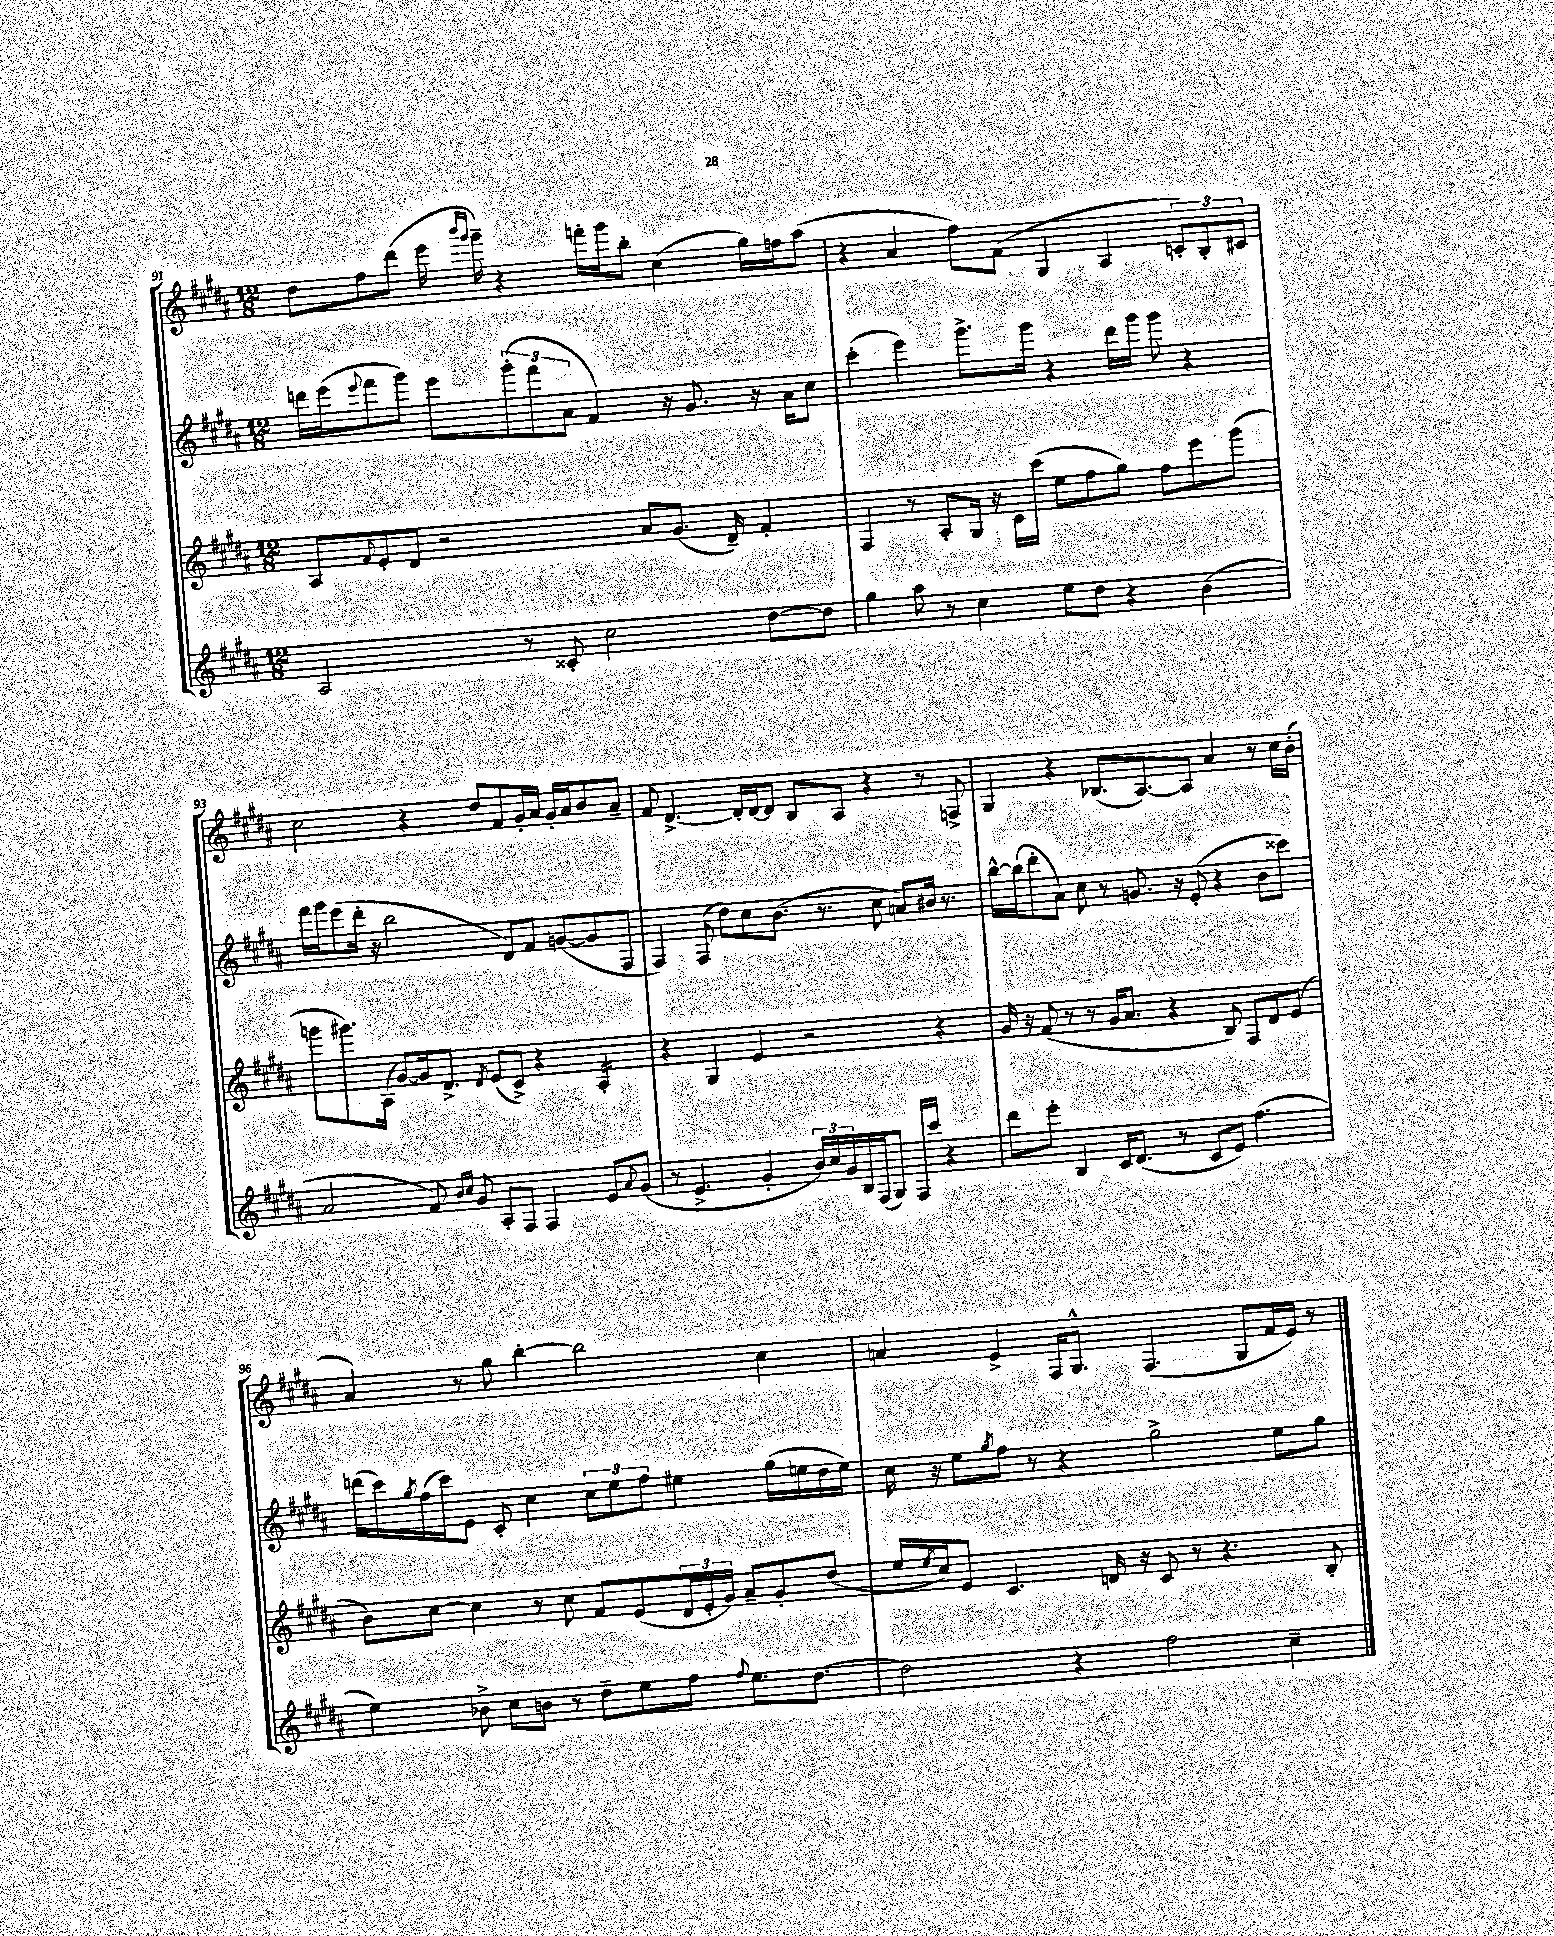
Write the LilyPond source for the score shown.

<<
\new StaffGroup <<
\new Staff = "s0" {
    \clef treble \key b \major \numericTimeSignature \time 12/8
    dis''8 fis''8 dis'''8( e'''16 \grace { b'''16 gis'''16 } gis'''16--) r4 f'''16-. gis'''16 b''8-. cis''4( gis''16) f''16 ais''8( |
    r4 ais'4 fis''8) fis'8( gis4 ais4 \tuplet 3/2 { c'8-.) b8-. cis'8 } |
    cis''2 r4 dis''8 fis'8 gis'16-. ais'16 gis'16-. ais'16 b'8 ais'8-- |
    fis'8 dis'4.~-> dis'16-. dis'16~ dis'8 b8 ais8 r4 r8 f8-> |
    gis4 r4 bes8.( ais8.~) ais8 ais'4 r8 cis''16 b'16-.( |
    ais'4) r8 gis''8 b''4~-. b''2 cis''4 |
    a'4 e'4-> fis16 gis8.-^ fis4.( gis8 fis'16 e'16) r8 \bar "|." |
}
\new Staff = "s1" {
    \clef treble \key b \major \numericTimeSignature \time 12/8
    d'''16 e'''16( \appoggiatura { e'''8 } fis'''8 gis'''8) e'''8 \tuplet 3/2 { gis'''8-.( fis'''8 ais'8 } fis'4) r16 gis'8. r16 ais'16 cis''8 |
    cis'''4-.( e'''4) gis'''8.-> gis'''16 r4 dis'''16 gis'''16 gis'''8 r4 |
    fis'''16 gis'''16 e'''8( dis'''16-. r16 b''2 dis'8) fis'8 g'8~( g'8 fis8 |
    fis4) fis8( dis''8) cis''8 b'8.( r8. cis''8 a'8) bis'16 r8. |
    b''16~-^ b''16( dis'''8-. ais'8) cis''8 r8 g'8. r16 e'8-.( r4 b'8 cisis'''8) |
    d'''16( cis'''16) \acciaccatura { gis''8 } fis''16( cis'''16) e'8 cis'8-. cis''4 \tuplet 3/2 { cis''8 e''8 fis''8 } eis''4 gis''16( e''16 dis''16 e''16) |
    cis''16 r16 e''8 \acciaccatura { gis''8 } fis''8 r8 r4 gis''2-> e''8 gis''8 \bar "|." |
}
\new Staff = "s2" {
    \clef treble \key b \major \numericTimeSignature \time 12/8
    ais8 \appoggiatura { fis'8 } e'8-. dis'8 r2 ais'8 gis'8.( dis'16--) fis'4-. |
    fis4 r8 ais8-. gis16 r16 cis'16 cis'''16( e''8 fis''8 gis''8) fis''8 e'''8 gis'''8( |
    g'''8 gis'''8.) ais16( gis'8~) gis'16 dis'8.-> \acciaccatura { dis'8 } e'8( cis'8->) r4 ais4:16-. |
    r4 gis4 e'4 r2 r4 |
    gis'16 r16 fis'8( r8 r8 gis'16 ais'8. r4 b8) fis8 dis'8 e'8( |
    b'8) cis''8~ cis''4 r8 cis''8 fis'8 e'8( \tuplet 3/2 { dis'16 e'16-. gis'16) } ais'8-- gis'8-. dis''8( |
    e''16 \acciaccatura { e''8 } cis''16) e'8 cis'4. d'16 r16 cis'8 r8 r4. b8-. \bar "|." |
}
\new Staff = "s3" {
    \clef treble \key b \major \numericTimeSignature \time 12/8
    ais2 r8 cisis'8-. cis''2 dis''8~ dis''8 |
    gis''4 ais''8 r8 cis''4 e''8 dis''8 r4 b'4( |
    ais'2 fis'8) \grace { b'16 cis''16 } gis'8 ais8-. fis8 fis4 e'8 \appoggiatura { ais'8 } gis'8( |
    r8 e'4.-> gis'4-. \tuplet 3/2 { b'16) cis''16 gis'16 } b16 fis16( gis8) fis16 cis'''16 r4 |
    dis'''8 e'''8-. b4 cis'16 dis'8.( r8 cis'8 e'8) fis''4.( |
    e''4) bes'8-> cis''8 b'8 r8 dis''8-- e''8 fis''8 \appoggiatura { fis''8 } e''8. dis''8.~ |
    dis''2 r4 fis''2 cis''4-- \bar "|." |
}
>>
>>
\layout { \context { \Score currentBarNumber = #91 } }
